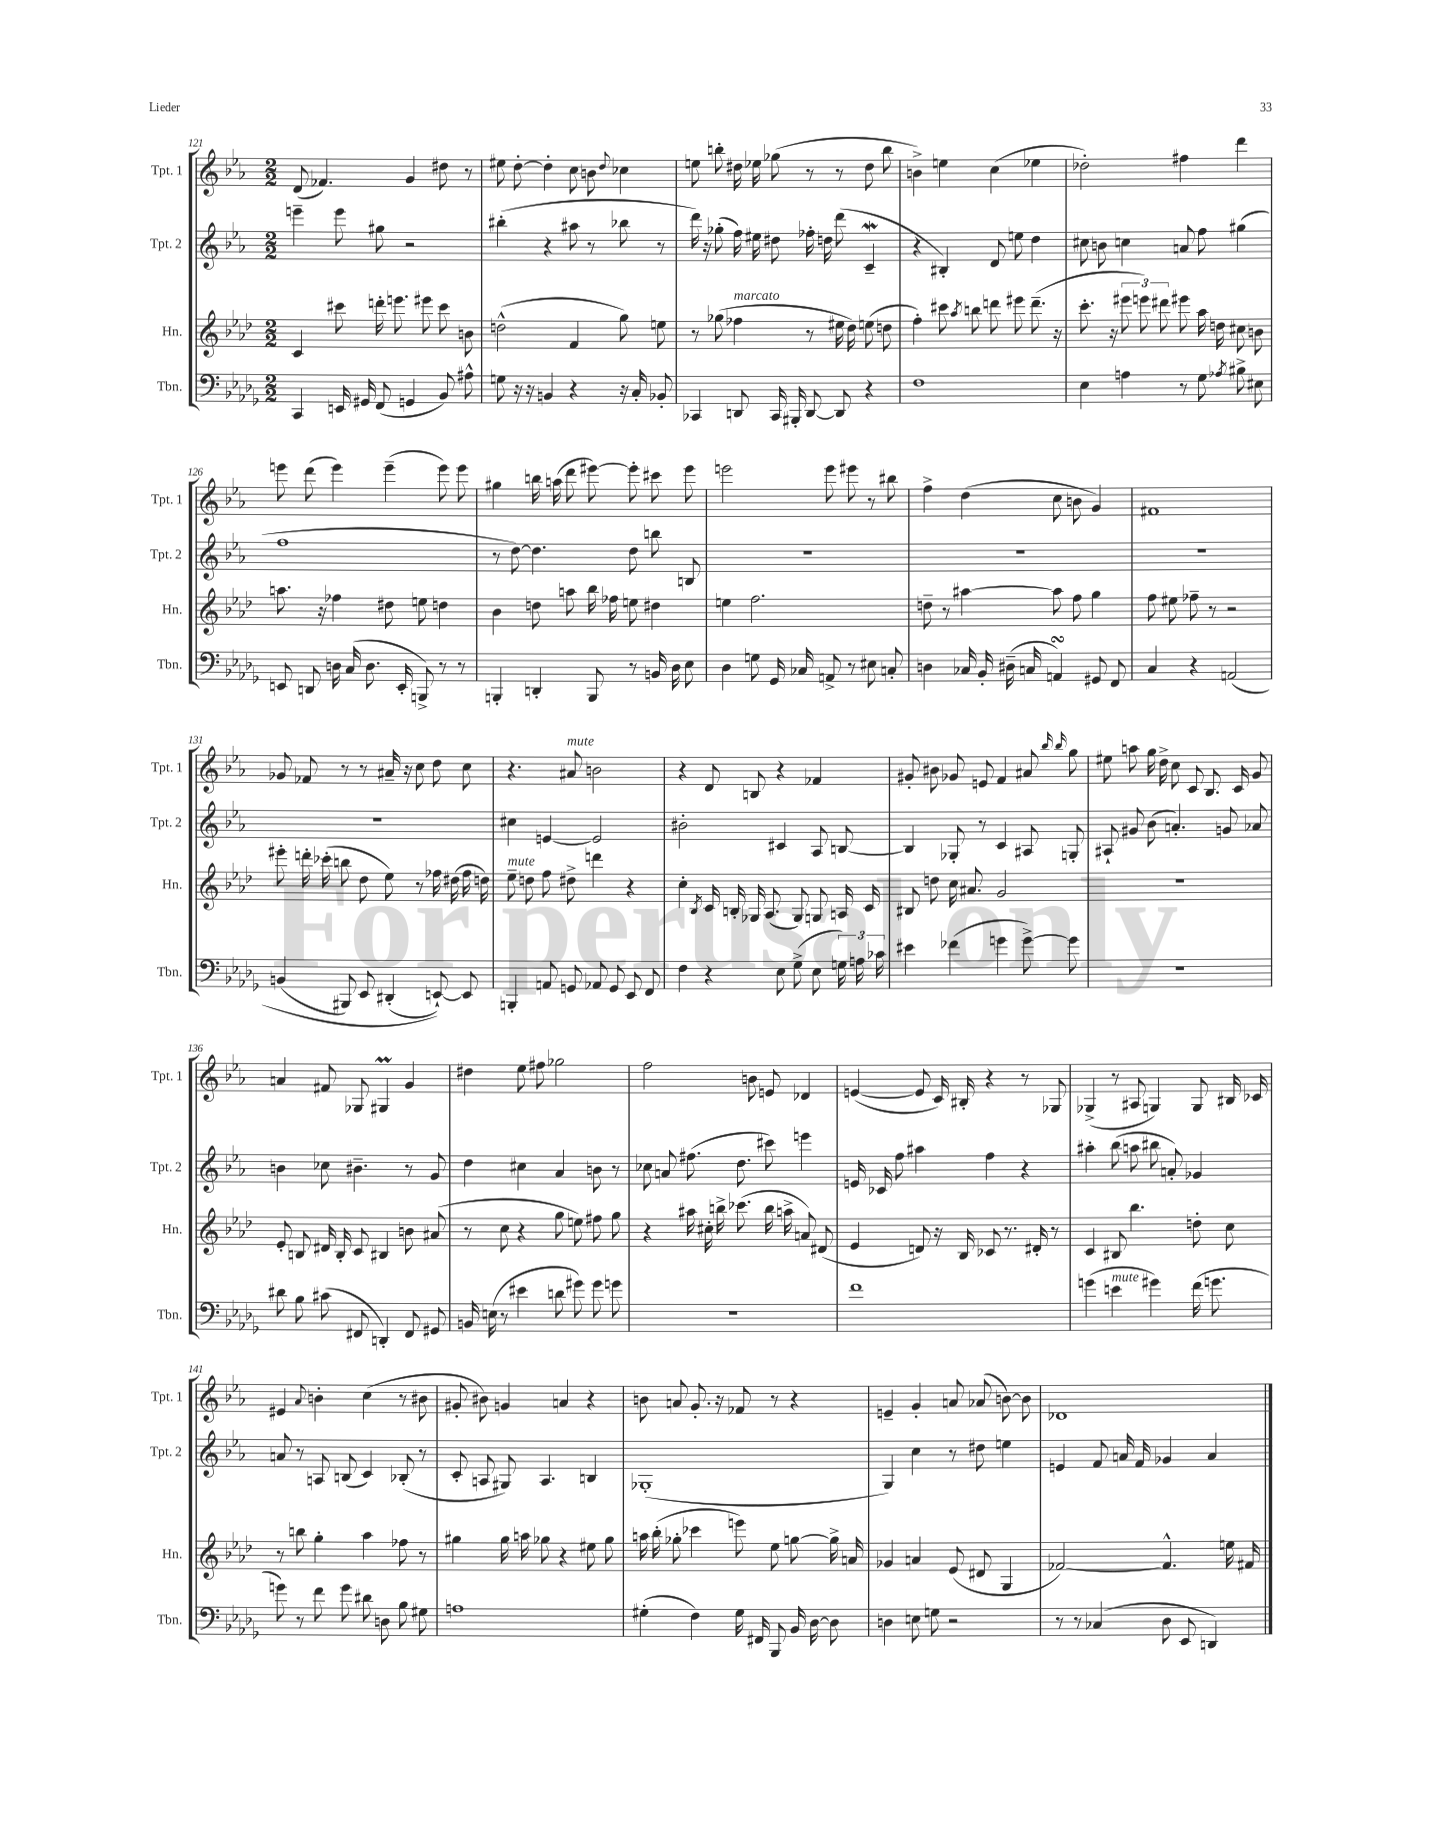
<<
\new StaffGroup <<
\new Staff = "s0" \with { instrumentName = "Tpt. 1" shortInstrumentName = "Tpt. 1" } {
    \clef treble \key ees \major \numericTimeSignature \time 2/2
    \autoBeamOff d'8( fes'4.) g'4 dis''8 r8 |
    eis''8 d''8~-. d''4-. c''8 b'8 \appoggiatura { d''8 } ces''4 |
    e''8 b''8-. dis''16 ees''16 ges''8( r8 r8 dis''8 b''8 |
    b'4->) e''4 c''4( ees''4 |
    des''2-.) fis''4 d'''4 |
    e'''8 d'''8( e'''4) e'''4--( e'''8) e'''8 |
    gis''4 b''16 a''16( d'''8 eis'''8~) eis'''8-. cis'''8 eis'''8 |
    e'''2 e'''8 eis'''8 r8 bis''8 |
    f''4-> d''4( c''8 b'8 g'4) |
    fis'1 |
    ges'8 fes'8 r8 r8 ais'16-- r16 c''8 d''8 c''8 |
    r4. ais'8^\markup { \italic "mute" } b'2 |
    r4 d'8 b8 r4 fes'4 |
    gis'8-. bis'8 ges'8 e'8 f'4 ais'8 \grace { bes''16 bes''16 } g''8 |
    eis''8 a''8 g''16 d''16-> c''8 c'8 bes8. c'16 g'8 |
    a'4 fis'8 ges8 gis4\prall g'4 |
    dis''4 ees''8 fis''8 ges''2 |
    f''2 b'8 e'8 des'4 |
    e'4~( e'8 c'16) bis16-. r4 r8 ges8 |
    ges4->( r8 ais8 g4) g8 bis16 ces'16 |
    eis'4 \appoggiatura { aes'8 } b'4-. c''4( r8 bis'8 |
    gis'8-. bis'8) g'4 a'4 r4 |
    b'8 a'8 g'8.-. r16 fes'8 r8 r4 |
    e'4-- g'4-. a'8 aes'8( b'8~) b'8 |
    des'1 \bar "|." |
}
\new Staff = "s1" \with { instrumentName = "Tpt. 2" shortInstrumentName = "Tpt. 2" } {
    \clef treble \key ees \major \numericTimeSignature \time 2/2
    \autoBeamOff e'''4-- e'''8 gis''8 r2 |
    bis''4-.( r4 ais''8 r8 bes''8 r8 |
    d'''16) r16 ges''8-.( f''16) eis''16 dis''8 fes''16-. d''16 d'''8( c'4--\mordent |
    r4 bis4-.) d'8 e''8 d''4 |
    cis''8 b'8 c''4 a'8 f''8 gis''4( |
    f''1 |
    r8 d''8~) d''4. d''8 b''8 b8 |
    R1 |
    R1 |
    R1 |
    R1 |
    cis''4 e'4~ e'2 |
    bis'2-. cis'4 aes8 b8~ |
    b4 ges8-. r8 c'4 ais8 g8-. |
    ais8-! gis'8 bes'8( a'4.-.) g'8 aes'8 |
    b'4 ces''8 bis'4.-- r8 g'8 |
    d''4 cis''4 aes'4 b'8 r8 |
    ces''8 a'8 fis''8.( d''8. cis'''8) e'''4 |
    e'16 ces'16 f''8 ais''4 f''4 r4 |
    ais''4-. bes''8( a''8 bis''8 a'8-.) ges'4 |
    a'8 r8 a8 b8( c'4) bes8-.( r8 |
    c'8-. a8 gis8) a4. b4 |
    ges1-.( |
    g4) c''4 r8 dis''8 e''4 |
    e'4 f'8 a'16 f'16 ges'4 a'4 \bar "|." |
}
\new Staff = "s2" \with { instrumentName = "Hn." shortInstrumentName = "Hn." } {
    \clef treble \key aes \major \numericTimeSignature \time 2/2
    \autoBeamOff c'4 cis'''8 d'''16-. e'''8. eis'''8 cis'''8 b'8 |
    d''2-^( f'4 g''8) e''8 |
    r8 ges''8( fes''4^\markup { \italic "marcato" } r8 eis''16 des''16) e''8( d''8 |
    f''4-.) cis'''8 \acciaccatura { aes''8 } b''8 d'''8 eis'''8 d'''8.--( r16 |
    c'''8.-. r16 \tuplet 3/2 { eis'''8 e'''8) dis'''8 } eis'''8 aes''16 d''16 cis''8 b'8 |
    a''8. r16 fes''4 dis''8 e''8 d''4 |
    bes'4 d''8 a''8 bes''16 fes''16 e''8 dis''4 |
    e''4 f''2. |
    d''8-- r8 ais''4~ ais''8 f''8 g''4 |
    f''8 eis''8 fes''8-- r8 r2 |
    eis'''8-. d'''16-. ces'''16-.( b''8 des''8 ees''8) r8 fes''16 dis''16( fes''16 d''16) |
    ees''8--^\markup { \italic "mute" } d''8 f''8 dis''8-> d'''4 r4 |
    c''4-. \acciaccatura { bes8 } c'16 b16-. ges16 aes8.( ges8) g8 a16 c'16 |
    bis8 d''8 c''16 ais'8. g'2 |
    R1 |
    ees'8-. b8 dis'16 b16-. c'8 bis4 b'8 ais'8( |
    r8 c''8 r4 g''8 e''8) fis''8 g''8 |
    r4 ais''16 cis''16-. b''16-> ces'''8.( b''16 a''16-> a'8) dis'8( |
    ees'4 d'8) r16 bes16 ces'8 r8. dis'16-. r8 |
    c'4 bis8 bes''4. d''8-. c''8 |
    r8 b''8 g''4-. aes''4 fes''8 r8 |
    gis''4 gis''16 a''16 ges''8 r4 eis''8 ges''8 |
    a''16 bes''16-.( ges''8-. ces'''4 e'''8) ees''8 g''8~ g''16-> a'16 |
    ges'4 a'4 ees'8( dis'8 g4 |
    fes'2~) fes'4.-^ e''16 fis'16 \bar "|." |
}
\new Staff = "s3" \with { instrumentName = "Tbn." shortInstrumentName = "Tbn." } {
    \clef bass \key des \major \numericTimeSignature \time 2/2
    \autoBeamOff c,4 e,16 gis,16 f,8( g,4 bes,8) ais8-^ |
    g8 r16 r16 b,4 r4 r16 c16-. bes,8-. |
    ces,4 d,8 ces,16 bis,,16-. d,8~ d,8 r4 |
    f1 |
    ees4 a4 r8 ges8 \acciaccatura { aes8 } bis8-> eis8 |
    e,8 d,8 d16 c16( d8. e,16-. b,,8->) r8 r8 |
    b,,4-. d,4-. b,,8 r8 b,16 des16 ees8 |
    des4 g8 ges,16 ces16 a,8-> r8 eis8 c8-. |
    d4 ces16 bes,16-. dis16--( c16 a,4\turn) gis,8 f,8 |
    c4 r4 a,2\( |
    b,4( bis,,8) ees,8 dis,4-.( e,8~-!)\) e,8 |
    b,,4-. a,8 g,8 aes,8 g,8 ees,8 f,8 |
    f4 r4 ees8 ges8->( ees8 \tuplet 3/2 { g16) a16 ces'16 } |
    eis'4 fes'4( g'4 g'8~->) g'8 |
    R1 |
    dis'8 bes8 cis'8( fis,8 d,4-.) fis,8 gis,8 |
    b,16 e16( r8 eis'4 d'8 gis'8) gis'8 g'8 |
    r1 |
    f'1 |
    g'4( e'4^\markup { \italic "mute" } gis'4) f'16( g'8. |
    g'8) r8 f'8 g'8 dis'8 d8 bes8 gis8 |
    a1 |
    gis4-.( f4) gis16 fis,16 bes,,8 bes,16 des16~ des8 |
    d4 e8 g8 r2 |
    r8 r8 ces4( des8 ees,8 d,4) \bar "|." |
}
>>
>>
\layout { \context { \Score currentBarNumber = #121 } }
